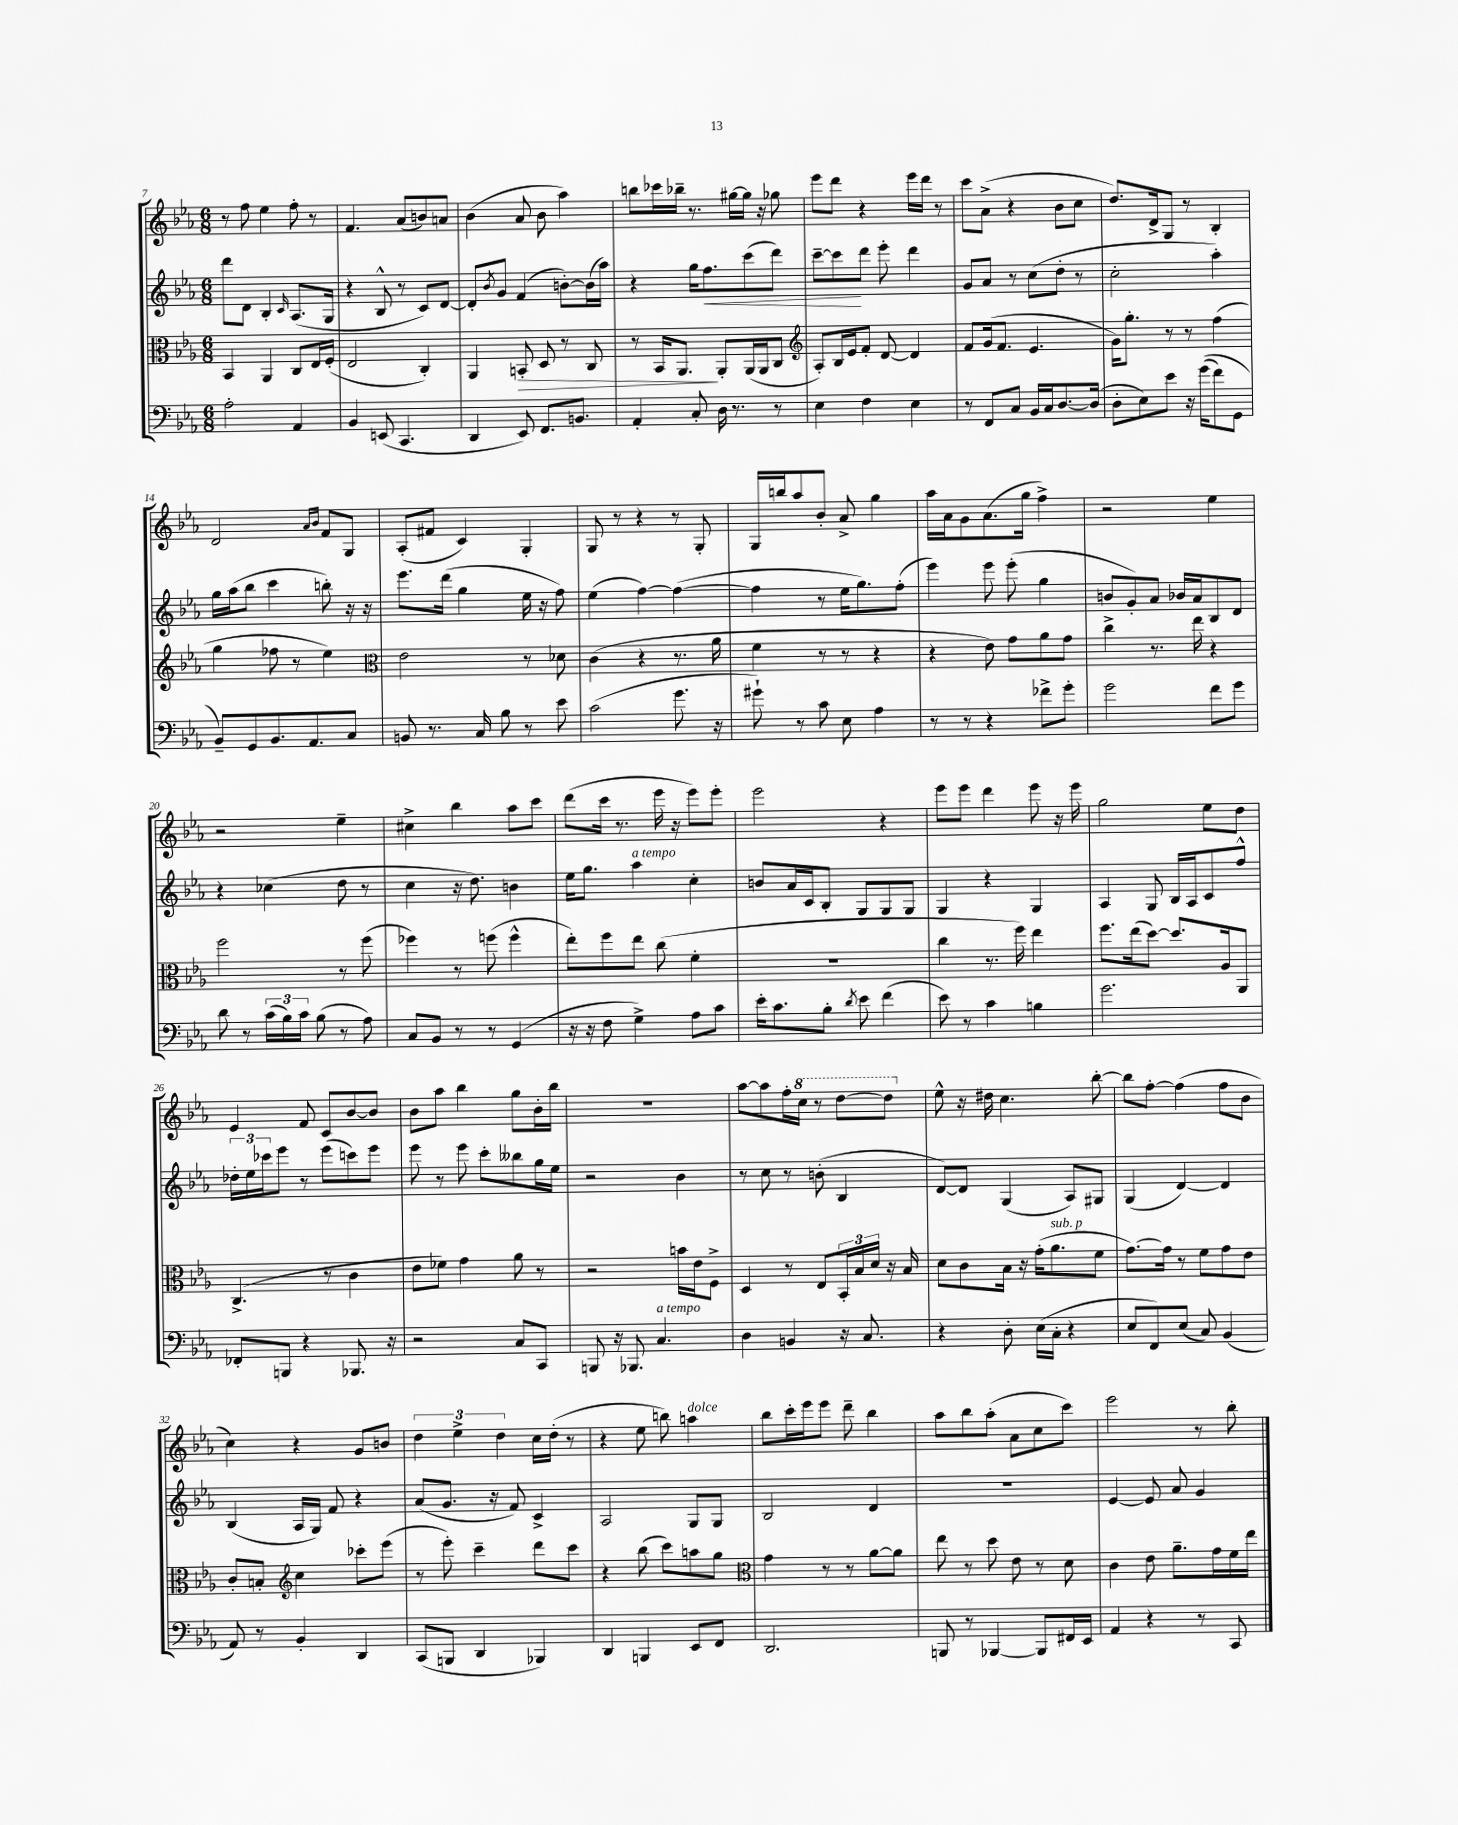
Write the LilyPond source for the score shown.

<<
\new StaffGroup <<
\new Staff = "s0" {
    \clef treble \key ees \major \numericTimeSignature \time 6/8
    r8 f''8 ees''4 f''8-. r8 |
    f'4. aes'8( b'8) a'8 |
    bes'4( aes'8 bes'8 aes''4) |
    b''8 ces'''16 bes''16-- r8. gis''16~ gis''16 r16 ges''8 |
    ees'''8 d'''8 r4 ees'''16 d'''16 r8 |
    c'''8 aes'8->( r4 bes'8 c''8 |
    d''8.) d'16-> g8 r8 bes4-. |
    d'2 \grace { aes'16 bes'16 } f'8 g8 |
    aes8-.( fis'8 c'4) g4-. |
    g8 r8 r4 r8 g8-. |
    g16 b''16 aes''8 bes'8-. aes'8-> g''4 |
    aes''16 aes'16 g'8 aes'8.( g''16 f''4->) |
    r2 ees''4 |
    r2 ees''4-- |
    cis''4-> bes''4 aes''8 c'''8 |
    d'''8( c'''16 r8. ees'''16 r16 ees'''8) ees'''8-. |
    ees'''2 r4 |
    ees'''8 ees'''8 d'''4 ees'''8 r16 ees'''16 |
    g''2 ees''8 d''8 |
    ees'4 f'8 c'8 bes'8~ bes'8 |
    bes'8 aes''8 bes''4 g''8 bes'16-. bes''16 |
    R2. |
    aes''8~ aes''8 f''16-. \ottava #1 c'''16 r8 d'''8~ d'''8 \ottava #0 |
    ees''8-^ r16 dis''16 c''4. bes''8~-. |
    bes''8 f''8~-. f''4( f''8 bes'8 |
    c''4) r4 g'8 b'8 |
    \tuplet 3/2 { d''4 ees''4-> d''4 } c''16 d''16-.( r8 |
    r4 ees''8 b''8) a''4^\markup { \italic "dolce" } |
    bes''8 c'''16-. ees'''16 ees'''8 d'''8-- bes''4 |
    aes''8 bes''8 aes''8-.( aes'8 c''8 c'''8) |
    ees'''2 r8 bes''8-. \bar "|." |
}
\new Staff = "s1" {
    \clef treble \key ees \major \numericTimeSignature \time 6/8
    d'''8 d'8 bes4-. \grace { c'16 } aes8.( g16 |
    r4 bes8-^ r8 c'8) d'8~ |
    d'8-. \acciaccatura { bes'8 } g'8 f'4( b'8~-.) b'16( aes''16) |
    r4 g''16 f''8.\< c'''8( d'''8) |
    c'''8~-- c'''8\! d'''8 ees'''8-. d'''4 |
    g'8 aes'8 r8 c''8( d''8-. r8 |
    c''2-. aes''4-.) |
    g''16 aes''16( bes''8 c'''4 b''8-.) r16 r16 |
    ees'''8. d'''16( g''4 ees''16 r16 f''8) |
    ees''4( f''4~) f''4~( |
    f''4 r8 ees''16 g''8.) f''8-.( |
    ees'''4) ees'''8 ees'''8-.( g''4 |
    b'8 g'8-.) aes'8 bes'16 aes'16 bes8 d'8 |
    r4 ces''4( d''8 r8 |
    c''4 r16 d''8.) b'4 |
    ees''16 g''8. aes''4^\markup { \italic "a tempo" } c''4-. |
    b'8 aes'16 c'16 bes8-. g8 g8 g8 |
    g4 r4 g4 |
    aes4 g8 bes16 aes16 c'8 f''8-^ |
    \tuplet 3/2 { des''16-. ees''16 ces'''16 } ees'''8 r8 ees'''8( c'''8) ees'''8 |
    ees'''8 r8 ees'''8 c'''8-. beses''8 g''16 ees''16 |
    r2 bes'4 |
    r8 c''8 r8 b'8-.( bes4 |
    d'8~) d'8 g4( aes8) gis8 |
    g4( d'4~) d'4 |
    bes4( aes16 g16) f'8 r4 |
    aes'8( g'8. r16 f'8) c'4-> |
    aes2 g8 g8 |
    bes2 d'4 |
    R2. |
    ees'4~ ees'8 aes'8 g'4 \bar "|." |
}
\new Staff = "s2" {
    \clef alto \key ees \major \numericTimeSignature \time 6/8
    bes,4 aes,4 c8 ees16 f16-.( |
    ees2 c4-.) |
    aes,4 b,8-.\> d8 r8 c8 |
    r8 bes,16 aes,8.\! aes,8-. aes,16( aes,16 c8 |
    \clef treble aes8-.) bes16 ees'16 f'8-. d'8~ d'4 |
    f'8 g'16( f'8. ees'4. |
    g'16) g''8.-. r8 r8 f''4( |
    g''4 fes''8 r8 ees''4) |
    \clef alto ees'2 r8 des'8 |
    c'4( r4 r8. aes'16 |
    f'4 r8 r8 r4 |
    r4 ees'8) g'8 aes'8 g'8 |
    c''4-> r8. ees''16 r4 |
    f''2 r8 f''8( |
    fes''4) r8 f''8( f''4-^ |
    ees''8-.) f''8 ees''8 c''8( f'4-. |
    R2. |
    c''4 r8. f''16) ees''4 |
    f''8. ees''16( d''8~) d''8. aes16 aes,8 |
    c4.->( r8 c'4 |
    ees'8 fes'8) g'4 aes'8 r8 |
    r2 b'16 ees'16 f8-> |
    d4 r8 ees8 \tuplet 3/2 { bes,16-. bes16 d'16 } r16 bes16 |
    d'8 c'8 bes16 r16 g'16-.( aes'8.^\markup { \italic "sub. p" } f'8 |
    g'8.~) g'16 r8 f'8 g'8 ees'8 |
    c'8-. b8-. \clef treble c''4 ces'''8-. ees'''8( |
    r8 ees'''8-.) c'''4-- d'''8 c'''8 |
    r4 bes''8( c'''8) a''8 g''8 |
    \clef alto g'4 r8 r8 aes'8~ aes'8 |
    ees''8 r8 d''8 ees'8 r8 d'8 |
    c'4 ees'8 aes'8.-- g'16 f'16 ees''16 \bar "|." |
}
\new Staff = "s3" {
    \clef bass \key ees \major \numericTimeSignature \time 6/8
    aes2-. aes,4 |
    bes,4 e,8( c,4. |
    d,4 ees,8) f,8. b,8. |
    aes,4-. c8-. d16 r8. r8 |
    ees4 f4 ees4 |
    r8 f,8 c8 bes,16 c16 d8.~ d16( |
    d8-. ees8) ees'8 r16 g'16(\( f'8) g,8 |
    bes,8--\) g,8 bes,8. aes,8. c8 |
    b,8 r8. c16 bes8 r8 ees'8 |
    c'2( g'8. r16 |
    gis'8-!) r8 c'8 ees8 aes4 |
    r8 r8 r4 fes'8-> g'8-. |
    g'2 f'8 g'8 |
    d'8 r8 \tuplet 3/2 { c'16( bes16) c'16 } bes8( r8 aes8) |
    c8 bes,8 r8 r8 g,4( |
    r16 r16 f8 g4->) aes8 c'8 |
    ees'16-. c'8. bes8-. \acciaccatura { d'8 } ees'8 f'4( |
    ees'8) r8 c'4 b4 |
    g'2. |
    fes,8-. b,,8 r4 bes,,8. r16 |
    r2 c8 c,8 |
    b,,8 r16 bes,,8. c4.^\markup { \italic "a tempo" } |
    d4 b,4 r16 c8. |
    r4 d8-. ees16( c16-. r4 |
    ees8 f,8) ees8( c8) bes,4( |
    aes,8) r8 bes,4-. d,4 |
    c,8( b,,8 d,4 bes,,4) |
    d,4 b,,4 ees,8 f,8 |
    d,2. |
    b,,8 r8 bes,,4~ bes,,8 fis,16 ees,16 |
    aes,4 r4 r8 c,8 \bar "|." |
}
>>
>>
\layout { \context { \Score currentBarNumber = #7 } }
